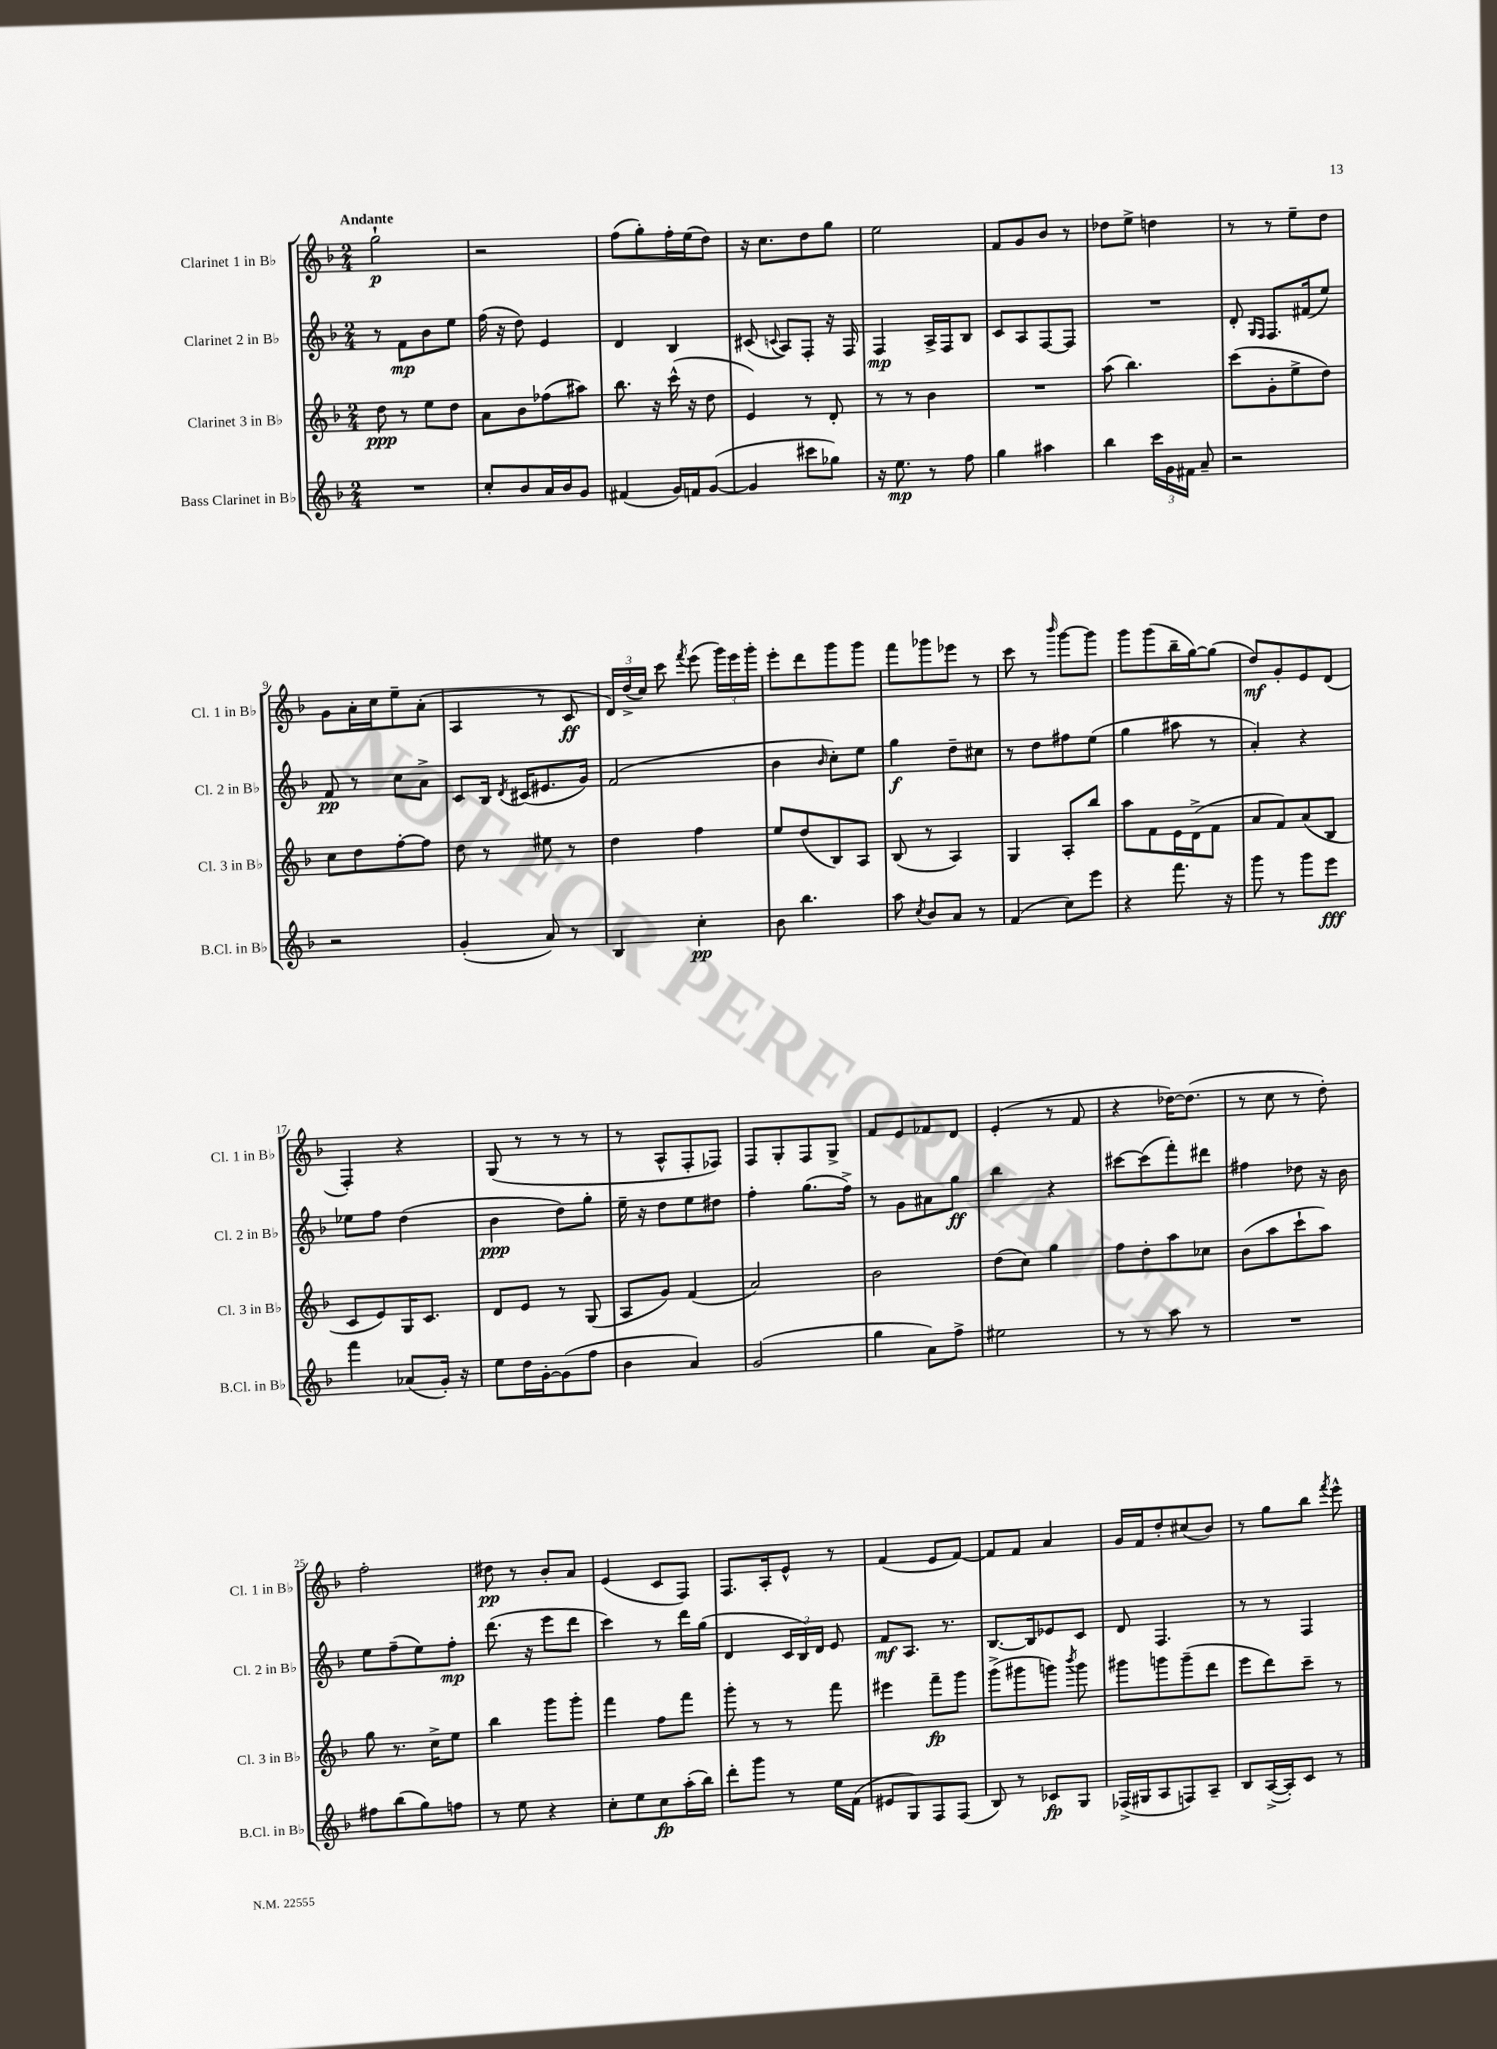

**kern	**kern	**kern	**kern
*staff4	*staff3	*staff2	*staff1
*clefG2	*clefG2	*clefG2	*clefG2
*k[b-]	*k[b-]	*k[b-]	*k[b-]
*M2/4	*M2/4	*M2/4	*M2/4
2r	8dd	8r	2gg`
.	8r	8f	.
.	8ee	8b-	.
.	8dd	8ee	.
=	=	=	=
8cc'	8a	(16ff	2r
.	.	16r	.
8b-	8b-	8dd)	.
16a	(8ff-	4e	.
16b-	.	.	.
8g	8aa#)	.	.
=	=	=	=
(4f#	8.bb-	4d	(8ff
.	.	.	8gg')
.	16r	.	.
16g)	(16ccc^^	4B-	16ff'
16f	16r	.	(16ee
([8g	8dd	.	8dd)
=	=	=	=
4g]	4e)	(8c#	16r
.	.	.	8.cc
.	.	8qqc	.
.	.	8A)	.
8ccc#	8r	8F'	8dd
8gg-)	8d'	16r	8gg
.	.	16F	.
=	=	=	=
16r	8r	4F	2ee
8.ee	.	.	.
.	8r	.	.
8r	4b-	16A^	.
.	.	16F	.
8ff	.	8B-	.
=	=	=	=
4gg	2r	8c	8f
.	.	8A	8g
4aa#	.	[8F	8b-
.	.	8F]	8r
=	=	=	=
4bb-	(8aa	2r	8dd-
.	4.bb-)	.	8ee^
24ccc	.	.	4dd
24g	.	.	.
24f#	.	.	.
8a~	.	.	.
=	=	=	=
2r	(8ccc	8d'	8r
.	.	16qqG	.
.	.	16qqF	.
.	8g'	8.F	8r
.	8ee^	.	8ee~
.	.	(16f#	.
.	8dd)	8ee)	8dd
=	=	=	=
2r	8cc	8f	8g
.	8dd	8r	16a'
.	.	.	16cc
.	[8ff'	8cc	8ee~
.	8ff]	8a^	(8a'
=	=	=	=
(4g'	8dd	8c	4A
.	8r	16B-	.
.	.	8qd	.
.	.	(16c#	.
8a)	8ee#	8.e#	8r
8r	8r	.	8c
.	.	16g)	.
=	=	=	=
4B-	4dd	(2f	24d)
.	.	.	(24dd^
.	.	.	24cc)
.	.	.	8ccc
.	.	.	8qfff
4cc'	4ff	.	(8eee
.	.	.	24ggg)
.	.	.	24eee
.	.	.	24ggg'
=	=	=	=
8b-	8ee	4b-	8eee'
4.bb-	(8dd	.	8ddd
.	.	16qqb-	.
.	8B-)	8cc')	8ggg
.	8A	8ee	8ggg
=	=	=	=
8aa	(8B-	4gg	8fff
8qcc	.	.	.
8b-	8r	.	8ggg-
8a	4A)	8dd~	8eee-
8r	.	8cc#	8r
=	=	=	=
(4f	4G	8r	8ccc
.	.	8dd	8r
.	.	.	16qqbbb-
8cc)	8A'	8ff#	[8ggg
8eee	8bb-	(8ee	8ggg]
=	=	=	=
4r	8aa	4gg	8ggg
.	8f	.	(8ggg
8.fff	16e	8aa#	16bb-~
.	(16d^	.	[16gg)
.	8f	8r	(8gg]
16r	.	.	.
=	=	=	=
8ggg	8a	4a')	8dd)
8r	8f)	.	8g'
8ggg	(8a	4r	8e
8eee	8B-	.	(8d
=	=	=	=
4fff	8c	8ee-	4F')
.	8e)	8ff	.
(8a-	16G	(4dd	4r
.	8.c	.	.
16g')	.	.	.
16r	.	.	.
=	=	=	=
8ee	8d	4b-	(8G
16dd	8e	.	8r
[16g'	.	.	.
(8g]	8r	8dd)	8r
8ff	(8G	8gg'	8r
=	=	=	=
4b-	8A	16ee~	8r
.	.	16r	.
.	8g)	8dd	8A^^
4a)	(4f	8ee	8F'
.	.	8dd#	8F-)
=	=	=	=
(2g	2a)	4ff'	8F
.	.	.	8G'
.	.	(8.gg	8F
.	.	.	8G^
.	.	16ff^)	.
=	=	=	=
4gg	2b-	8r	8f
.	.	8g	8e
8a)	.	8a#	8f-
8ff^	.	8gg	8d
=	=	=	=
2ee#	(8dd	4bb-	(4e'
.	8cc)	.	.
.	4gg	4r	8r
.	.	.	8f
=	=	=	=
8r	8ff	[8ccc#	4r
8r	8dd'	(8ccc#]	.
8aa	8aa	8fff')	[16dd-)
.	.	.	(8.dd-]
8r	8cc-	8ddd#	.
=	=	=	=
2r	(8b-	4ff#	8r
.	8aa	.	8cc
.	8ccc`	8dd-	8r
.	8aa)	16r	8dd')
.	.	16b-	.
=	=	=	=
8ff#	8gg	8ee	2ff'
(8bb-	8.r	(8ff~	.
8gg)	.	8ee)	.
.	16cc^	.	.
8ff	8ee	8ff'	.
=	=	=	=
8r	4bb-	(8.ddd	8dd#
8ee	.	.	8r
.	.	16r	.
4r	8ggg	8eee	8b-'
.	8ggg'	8ddd	8a
=	=	=	=
8cc'	4fff	4ccc)	(4e
8ee	.	.	.
8cc	8ff	8r	8c
(16aa'	8fff	16ddd	8F)
16bb-)	.	(16gg	.
=	=	=	=
8ddd'	8ggg'	4d	8.F
8ggg	8r	.	.
.	.	.	16A'
8r	8r	24c	8e^^
.	.	24B-)	.
.	.	24d	.
16ee	8fff	8e	8r
(16f	.	.	.
=	=	=	=
8e#	4eee#	8f	(4f
8G)	.	8.A	.
8F	8fff~	.	8e
.	.	8.r	.
(8F	8ggg	.	[8f)
=	=	=	=
8B-)	(8ggg^	[8.B-	8f]
8r	8ggg#	.	8f
.	.	16B-]	.
8c-	8ggg)	8e-	4a
.	8qbbb-	.	.
8G	8ggg	8c	.
=	=	=	=
(16F-^	8ggg#	8d	16g
16G#	.	.	16f
8A	8ggg	4.F	8dd'
8F)	(8ggg~	.	(8cc#
8A~	8ddd	.	8b-)
=	=	=	=
8B-	8eee	8r	8r
([16A^	8ddd)	8r	8gg
16A'])	.	.	.
8c	8ccc~	4F	8bb-
.	.	.	8qfff
8r	8r	.	8eee^^
==	==	==	==
*-	*-	*-	*-
